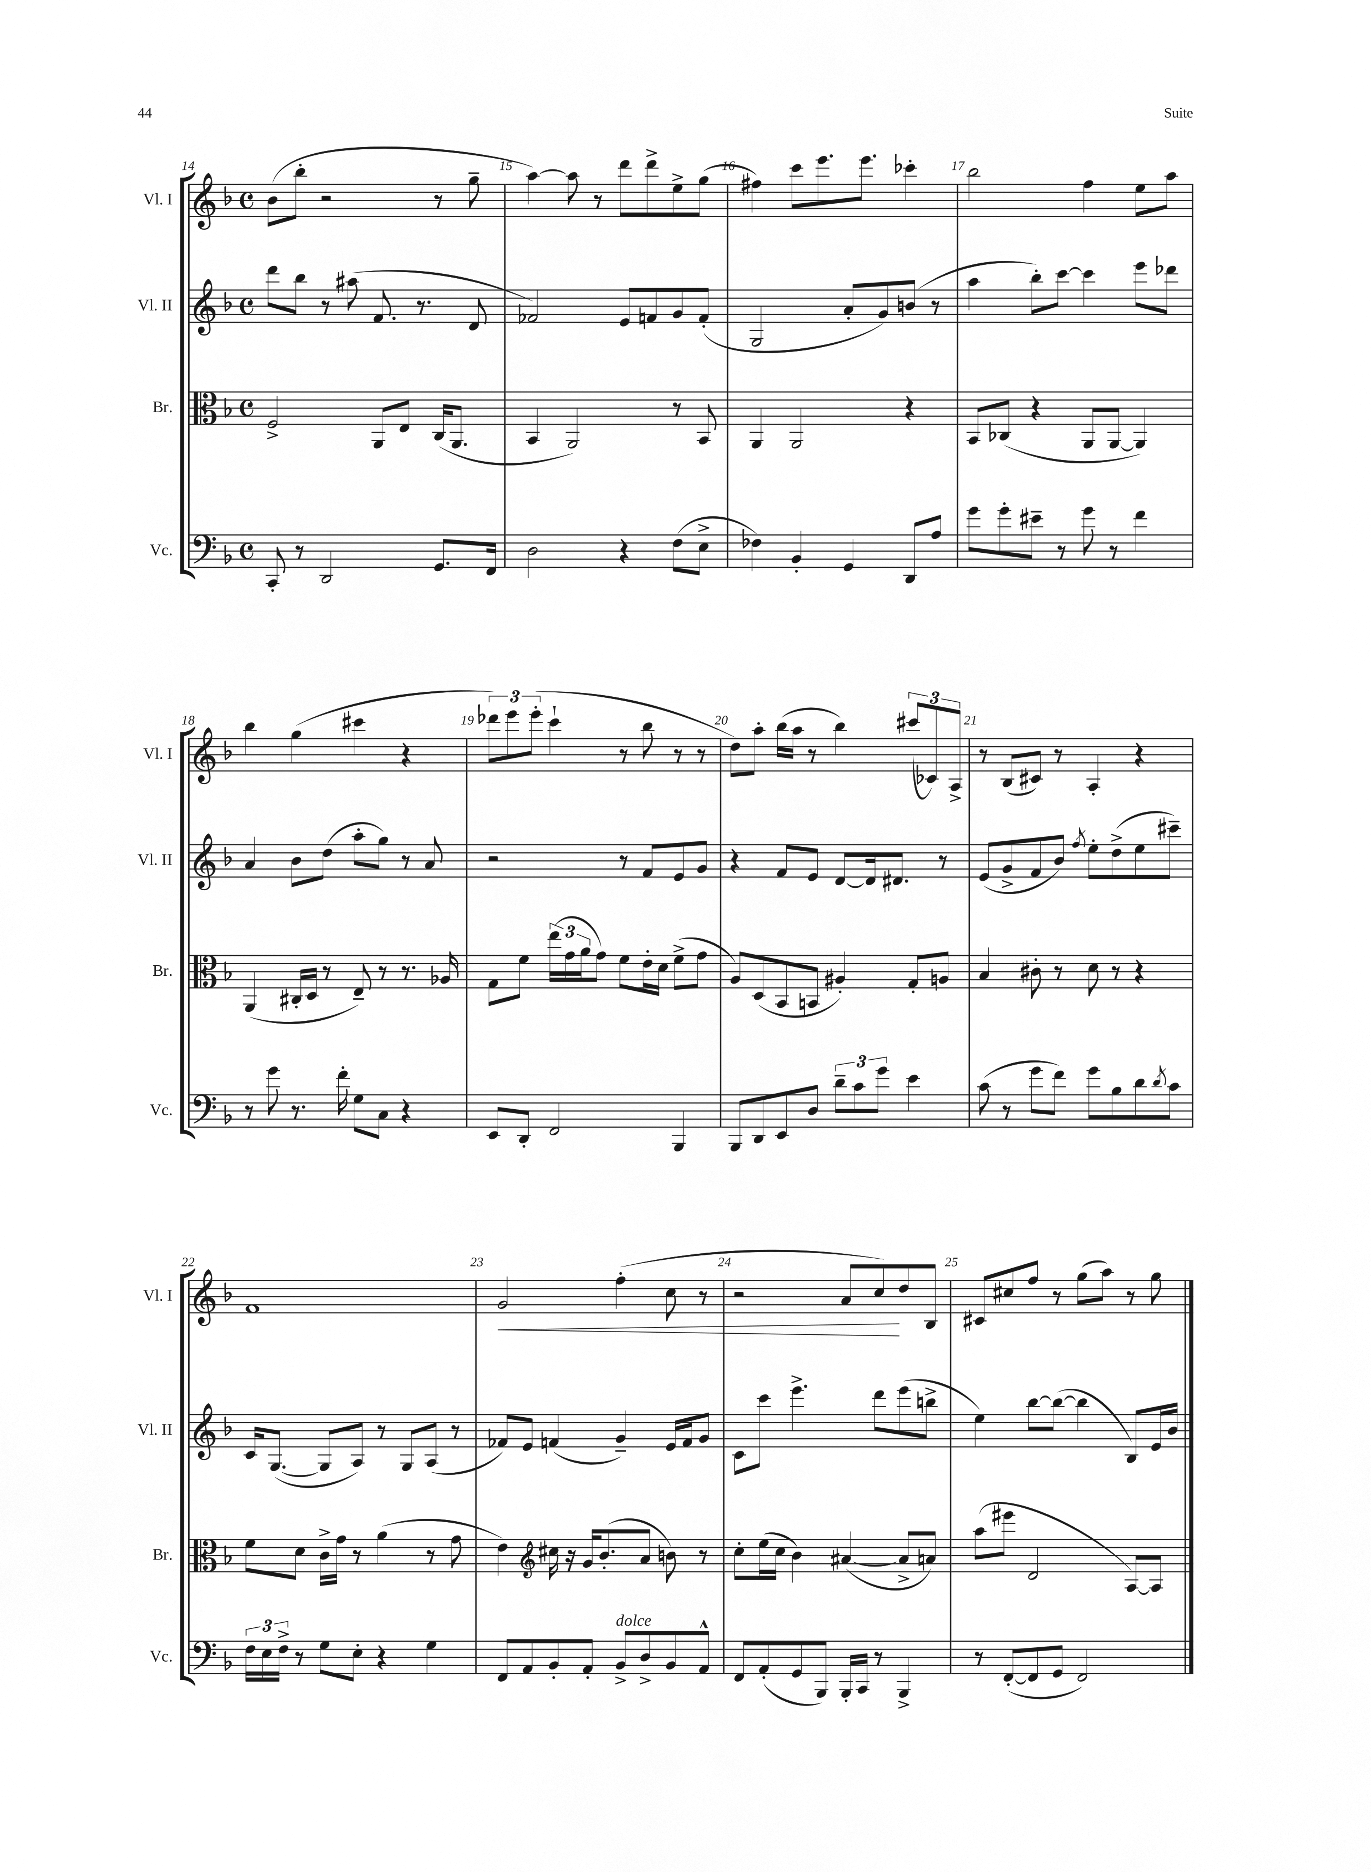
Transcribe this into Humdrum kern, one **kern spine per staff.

**kern	**kern	**kern	**kern
*staff4	*staff3	*staff2	*staff1
*clefF4	*clefC3	*clefG2	*clefG2
*k[b-]	*k[b-]	*k[b-]	*k[b-]
*M4/4	*M4/4	*M4/4	*M4/4
*met(c)	*met(c)	*met(c)	*met(c)
8CC'	2F^	8ddd	(8b-
8r	.	8bb-	8bb-'
2DD	.	8r	2r
.	.	(8aa#	.
.	8AA	8.f	.
.	8E	.	.
.	.	8.r	.
8.GG	(16C	.	8r
.	8.AA	.	.
.	.	8d	8gg~
16FF	.	.	.
=	=	=	=
2D	4BB-	2f-)	[4aa)
.	2AA)	.	8aa]
.	.	.	8r
4r	.	8e	8ddd
.	.	8f	8ddd^
(8F	8r	8g	8ee^
8E^	8BB-	(8f'	(8gg
=	=	=	=
4F-)	4AA	2G	4ff#)
4BB-'	2AA	.	8ccc
.	.	.	8.eee
4GG	.	8a'	.
.	.	.	8.eee
.	.	8g)	.
8DD	4r	(8b	4ccc-'
8A	.	8r	.
=	=	=	=
8g	8BB-	4aa	2bb-
8g'	(8C-	.	.
8e#~	4r	8bb-')	.
8r	.	[8ccc	.
8g	8AA	4ccc]	4ff
8r	[8AA	.	.
4f	4AA])	8eee	8ee
.	.	8ddd-	8aa
=	=	=	=
8r	(4AA	4a	4bb-
8g	.	.	.
8.r	16C#'	8b-	(4gg
.	16D	.	.
.	8r	(8dd	.
16f'	.	.	.
8G	8E~)	8aa'	4ccc#
8C	8r	8gg)	.
4r	8.r	8r	4r
.	.	8a	.
.	16A-	.	.
=	=	=	=
8EE	8G	2r	12ddd-)
.	.	.	12eee
8DD'	8f	.	.
.	.	.	(12eee'
2FF	(24ee	.	4ccc`
.	24g	.	.
.	24a	.	.
.	8g)	.	.
.	8f	8r	8r
.	16e'	8f	8bb-
.	16d	.	.
4BBB-	(8f^	8e	8r
.	8g	8g	8r
=	=	=	=
8BBB-	8A)	4r	8dd)
8DD	(8D	.	8aa'
8EE	8BB-	8f	(16bb-
.	.	.	16aa
8D	8BB	8e	8r
12d~	4A#')	[8d	4bb-)
12c	.	.	.
.	.	16d]	.
12g	.	.	.
.	.	8.d#	.
4e	8G'	.	(12ccc#
.	.	.	12c-)
.	8A	8r	.
.	.	.	12A^
=	=	=	=
(8c	4B-	(8e	8r
8r	.	8g^	(8B-
8g	8c#'	8f	8c#)
8f)	8r	8b-)	8r
.	.	8qff	.
8g	8d	8ee'	4A'
8B-	8r	(8dd^	.
8d	4r	8ee	4r
8qd	.	.	.
8c	.	8ccc#~)	.
=	=	=	=
24F	8f	16c	1f
24E	.	.	.
.	.	([8.G	.
24F^	.	.	.
8r	8d	.	.
8G	16c^	8G]	.
.	16g	.	.
8E'	8r	8A)	.
4r	(4a	8r	.
.	.	8G	.
4G	8r	(8A	.
.	8g	8r	.
=	=	=	=
8FF	4e)	8f-)	2g
8AA	.	8e	.
*	*clefG2	*	*
8BB-'	16cc#	(4f	.
.	16r	.	.
8AA'	16g	.	.
.	(8.b-'	.	.
8BB-^	.	4g~)	(4ff'
8D^	8a	.	.
8BB-	8b)	16e	8cc
.	.	16f	.
8AA^^	8r	8g	8r
=	=	=	=
8FF	8cc'	8c	2r
(8AA'	(16ee	8ccc	.
.	16cc	.	.
8GG	4b-)	4.eee^	.
8BBB-)	.	.	.
16BBB-'	([4a#	.	8a
16CC	.	.	.
8r	.	8ddd	8cc)
4BBB-^	8a#^]	(8eee	8dd
.	8a)	8bb^	8B-
=	=	=	=
8r	(8aa	4ee)	8c#
([8FF'	8eee#	.	8cc#
8FF]	2d	[8bb-	8ff
8GG	.	(8bb-_	8r
2FF)	.	4bb-]	(8gg
.	.	.	8aa)
.	[8A)	8B-)	8r
.	8A]	16e	8gg
.	.	16b-	.
==	==	==	==
*-	*-	*-	*-
